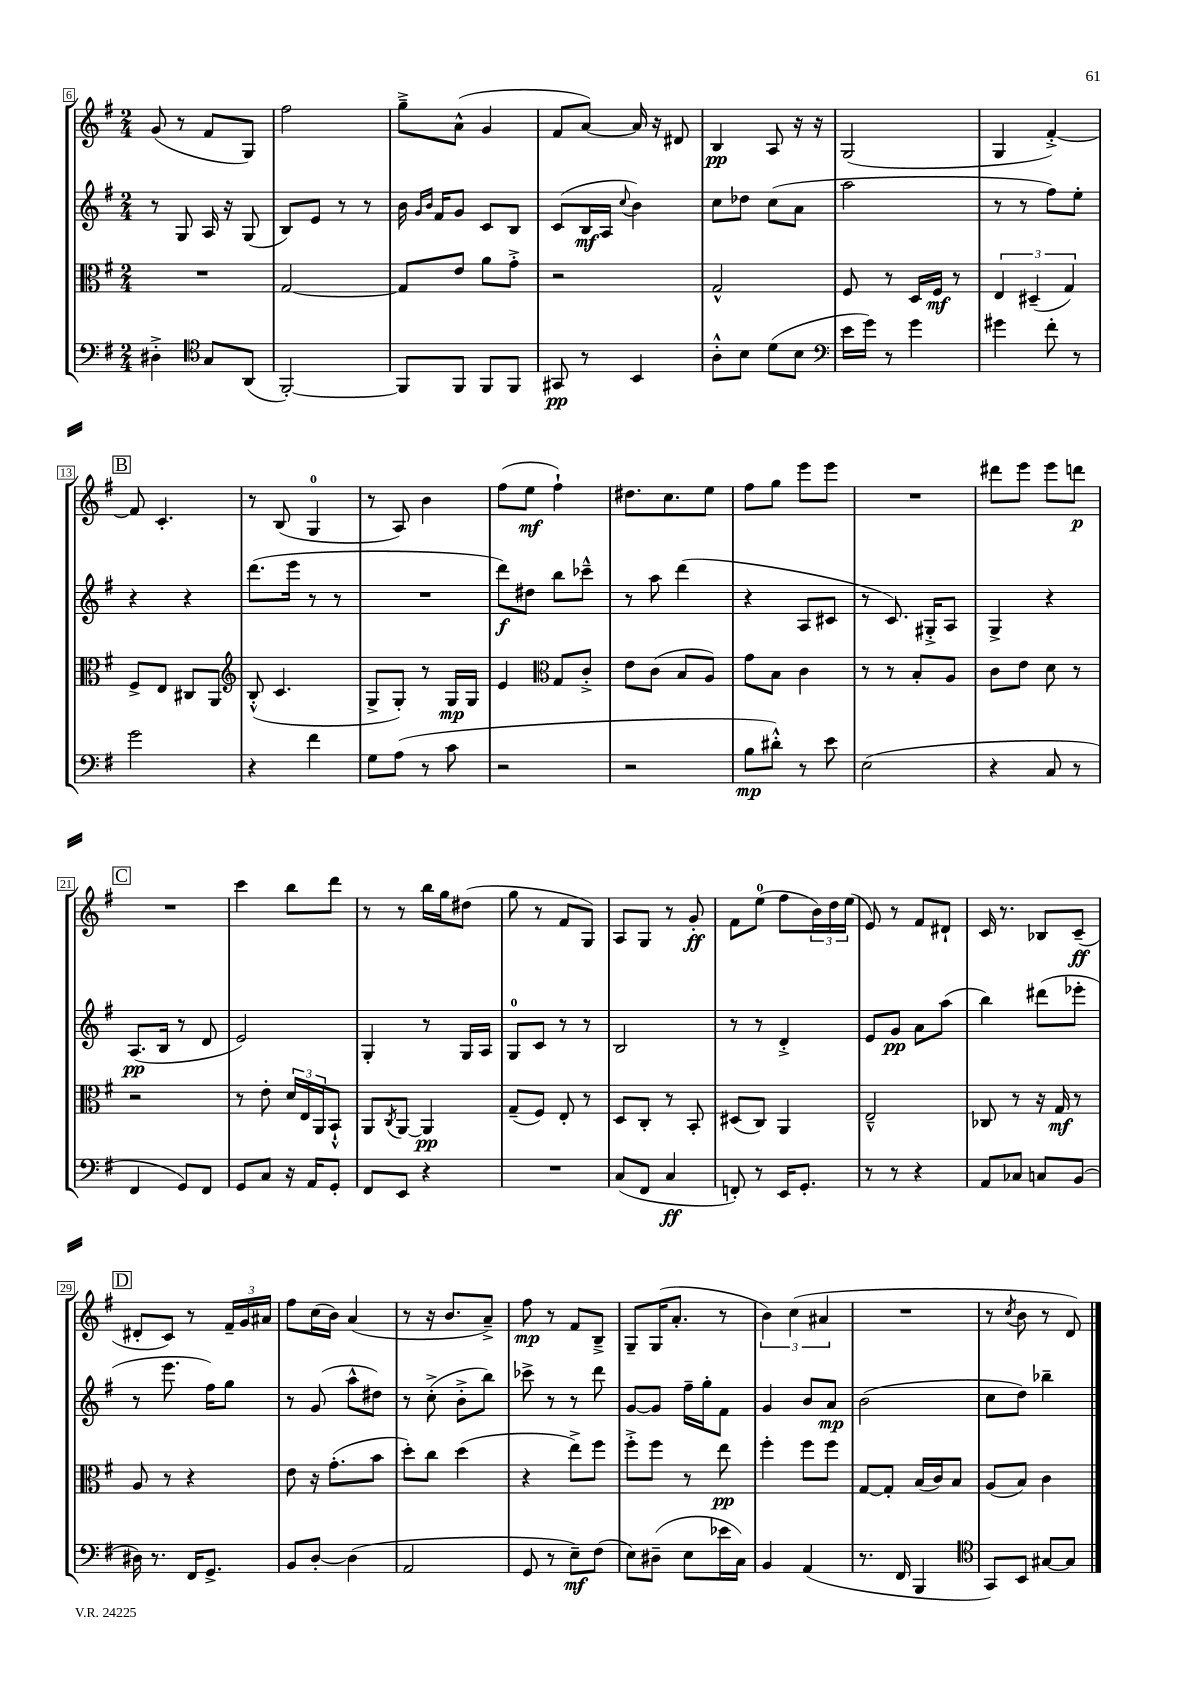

**kern	**kern	**kern	**kern
*staff4	*staff3	*staff2	*staff1
*clefF4	*clefC3	*clefG2	*clefG2
*k[f#]	*k[f#]	*k[f#]	*k[f#]
*M2/4	*M2/4	*M2/4	*M2/4
4D#'^\	2r	8r	(8g/
.	.	8G/	8r
*clefC4	*	*	*
8G/L	.	16A/	8f#/L
.	.	16r	.
(8AA/J	.	(8G/	8G/J)
=	=	=	=
[2FF#'/)	[2G/	8B/L)	2ff#\
.	.	8e/J	.
.	.	8r	.
.	.	8r	.
=	=	=	=
8FF#/]L	8G/]L	16b\	8gg~^\L
.	.	16qqg/LL	.
.	.	16qqb/JJ	.
.	.	16f#/LK	.
8FF#/J	8e/J	8g/J	(8a^^\J
8FF#/L	8a\L	8c/L	4g/
8FF#/J	8g'^\J	8B/J	.
=	=	=	=
8GG#/	2r	(8c/L	8f#/L
8r	.	16B/L	[8a/J)
.	.	16A/JJ	.
.	.	8qqcc/	.
4BB/	.	4b\)	16a/]
.	.	.	16r
.	.	.	8d#/
=	=	=	=
8A'^^\L	2G^^/	8cc\L	4B/
8B\J	.	8dd-\J	.
(8d\L	.	(8cc\L	8A/
8B\J	.	8a\J	16r
.	.	.	16r
=	=	=	=
*clefF4	*	*	*
16e\LL	8F#/	2aa\	(2G/
16g\JJ)	.	.	.
8r	8r	.	.
4g\	16D/LL	.	.
.	16F#/JJ	.	.
.	8r	.	.
=	=	=	=
4g#\	6E/	8r	4G/
.	.	8r	.
.	(6D#~/	.	.
8f#'\	.	8ff#\L)	[4f#'^/)
.	6G/)	.	.
8r	.	8ee'\J	.
=	=	=	=
2g\	8F#^/L	4r	8f#/]
.	8E/J	.	4.c'/
.	8C#/L	4r	.
.	8AA/J	.	.
=	=	=	=
*	*clefG2	*	*
4r	(8B'^^/	(8.ddd\L	8r
.	4.c/	.	(8B/
.	.	16eee\Jk	.
4f#\	.	8r	4G/
.	.	8r	.
=	=	=	=
8G\L	8G^/L	2r	8r
(8A\J	8G'/J)	.	8A/)
8r	8r	.	4b\
8c\	16G/LL	.	.
.	16G/JJ	.	.
=	=	=	=
2r	4e/	8ddd\L)	(8ff#\L
.	.	8dd#\J	8ee\J
*	*clefC3	*	*
.	8G/L	8bb\L	4ff#`\)
.	8c'^/J	8ccc-~^^\J	.
=	=	=	=
2r	8e\L	8r	8.dd#\L
.	(8c\J	8aa\	.
.	.	.	8.cc\
.	8B/L	(4ddd\	.
.	8A/J)	.	8ee\J
=	=	=	=
8B\L	8g\L	4r	8ff#\L
8d#'^^\J)	8B\J	.	8gg\J
8r	4c\	8A/L	8eee\L
8e\	.	8c#/J	8eee\J
=	=	=	=
(2E\	8r	8r	2r
.	8r	8.c/)	.
.	8B'/L	.	.
.	.	16G#'^/LK	.
.	8A/J	8A/J	.
=	=	=	=
4r	8c\L	4G^/	8ddd#\L
.	8e\J	.	8eee\J
8C/	8d\	4r	8eee\L
8r	8r	.	8ddd\J
=	=	=	=
4FF#/	2r	(8.A/L	2r
.	.	16B/Jk	.
8GG/L)	.	8r	.
8FF#/J	.	8d/	.
=	=	=	=
8GG/L	8r	2e/)	4ccc\
8C/J	8e'\	.	.
16r	24d/LL	.	8bb\L
.	24E/	.	.
16AA/LK	.	.	.
.	24AA/J	.	.
8GG'/J	8BB`^^/J	.	8ddd\J
=	=	=	=
8FF#/L	8AA/L	4G'/	8r
.	8qC/	.	.
8EE/J	[8AA/J	.	8r
4r	4AA/]	8r	16bb\LL
.	.	.	16gg\J
.	.	16G/LL	(8dd#\J
.	.	16A/JJ	.
=	=	=	=
2r	(8G~/L	8G/L	8gg\
.	8F#/J)	8c/J	8r
.	8E'/	8r	8f#/L
.	8r	8r	8G/J)
=	=	=	=
(8C/L	8D/L	2B/	8A/L
8FF#/J	8C'/J	.	8G/J
4C/	8r	.	8r
.	8BB'/	.	8g'/
=	=	=	=
8FF'/)	(8D#/L	8r	8f#\L
8r	8C/J)	8r	(8ee\J
16EE/LK	4AA/	4d'^/	8ff#\L
8.GG'/J	.	.	.
.	.	.	24b\L)
.	.	.	24dd\
.	.	.	(24ee\JJ
=	=	=	=
8r	2E~^^/	8e/L	8e/)
8r	.	8g/J	8r
4r	.	8a\L	8f#/L
.	.	(8aa\J	8d#`/J
=	=	=	=
8AA/L	8C-/	4bb\)	16c/
.	.	.	8.r
8C-/J	8r	.	.
8C/L	16r	(8ddd#\L	8B-/L
.	16G/	.	.
(8BB/J	8r	8eee-'\J	(8c~/J
=	=	=	=
16D#\)	8A/	8r	8d#'/L
8.r	.	.	.
.	8r	8.eee\	8c/J)
16FF#/LK	4r	.	8r
8.GG^/J	.	16ff#\LK)	.
.	.	8gg\J	24f#~/LL
.	.	.	24g/
.	.	.	24a#/JJ
=	=	=	=
8BB/L	8e\	8r	8ff#\L
[8D'/J	16r	(8g/	(16cc\L
.	(8.g'\L	.	16b\JJ)
(4D\]	.	8aa^^\L	(4a/
.	8b\J	8dd#\J)	.
=	=	=	=
2AA/	8dd'\L)	8r	8r
.	8cc\J	(8cc'^\	16r
.	.	.	8.b/L
.	(4dd\	8b'^\L	.
.	.	8bb\J)	8a~^/J)
=	=	=	=
8GG/	4r	8ccc-^\	8ff#\
8r	.	8r	8r
8E~\L)	8ee^\L)	8r	8f#/L
(8F#\J	8ff#\J	8ddd\	8B~^/J
=	=	=	=
8E\L)	8ff#'^\L	[8g/L	8G~/L
(8D#~\J	8ff#\J	8g/]J	(16G/K
.	.	.	8.a'/J
8E\L	8r	16ff#~\LL	.
.	.	16gg'\J	.
16e-\L	8ee\	8f#\J	8r
16C\JJ)	.	.	.
=	=	=	=
4BB/	4ff#'\	4g/	6b\)
.	.	.	(6cc\
(4AA/	8ff#\L	8b/L	.
.	.	.	6a#/
.	8ff#\J	8a/J	.
=	=	=	=
8.r	[8G/L	(2b\	2r
.	8G'/]J	.	.
16FF#/	.	.	.
4BBB/	(16B/LL	.	.
.	16c/J)	.	.
.	8B/J	.	.
=	=	=	=
*clefC4	*	*	*
8GG/L)	(8A/L	8cc\L	8r
.	.	.	8qcc/
8BB/J	8B/J)	8dd\J)	8b\
[8G#/L	4c\	4bb-~\	8r
8G#/]J	.	.	8d/)
==	==	==	==
*-	*-	*-	*-
